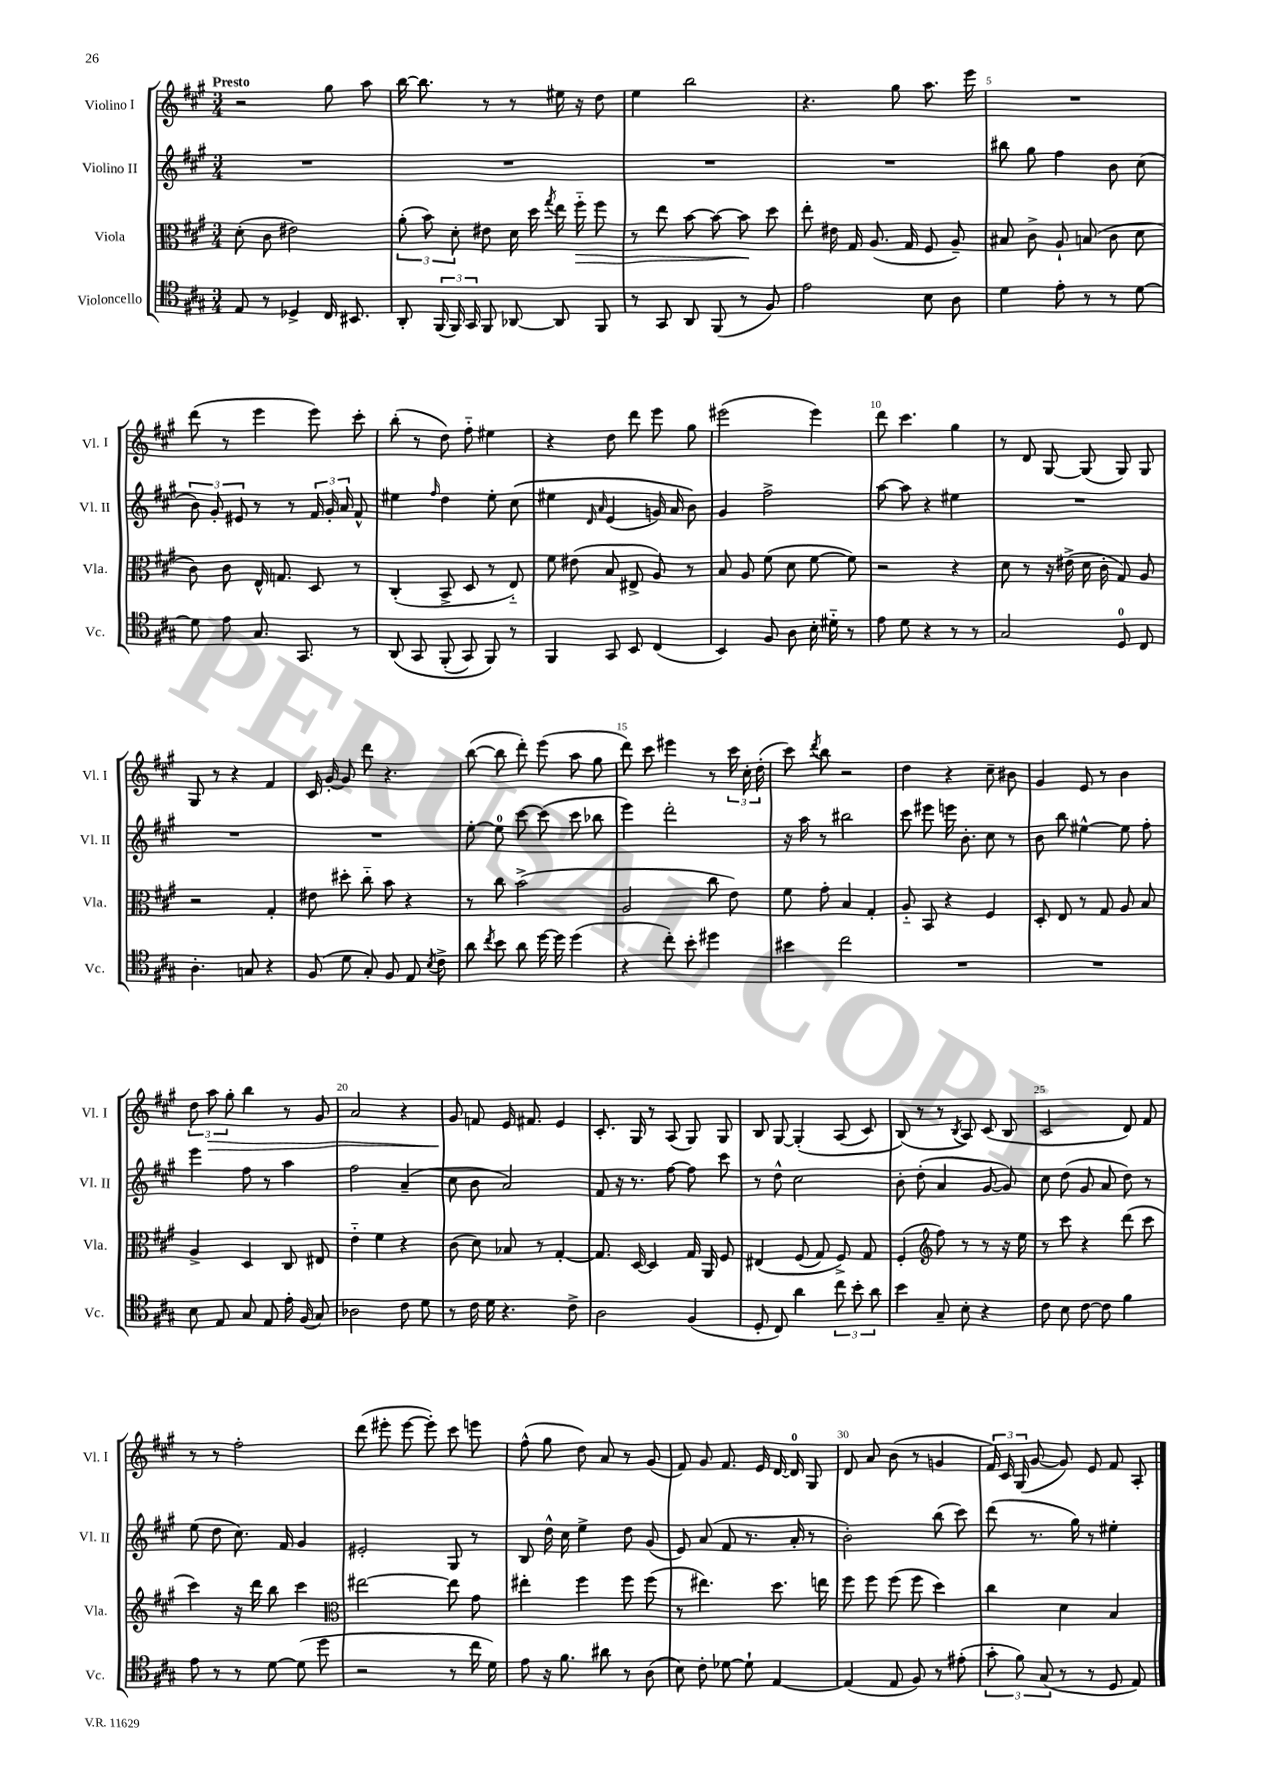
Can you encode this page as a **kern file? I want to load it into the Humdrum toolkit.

**kern	**kern	**kern	**kern
*staff4	*staff3	*staff2	*staff1
*clefC4	*clefC3	*clefG2	*clefG2
*k[f#c#g#]	*k[f#c#g#]	*k[f#c#g#]	*k[f#c#g#]
*M3/4	*M3/4	*M3/4	*M3/4
8E	(8d'	2.r	2r
8r	8c#	.	.
4D-^	2e#)	.	.
16C#	.	.	8gg#
8.BB#	.	.	.
.	.	.	8aa
=	=	=	=
8AA'	(12a'	2.r	[16bb
.	.	.	8.bb]
.	12b)	.	.
(24FF#	.	.	.
24FF#)	12d'	.	.
24GG#	.	.	.
8FF#	8e#	.	8r
[8AA-	16d	.	8r
.	16dd	.	.
.	8qgg#	.	.
8AA-]	16ee	.	16ee#
.	16ff#'~	.	16r
8FF#	8ff#	.	8dd
=	=	=	=
8r	8r	2.r	4ee
8GG#	8ee	.	.
8AA	[8b	.	2bb
(8FF#	8b_	.	.
8r	8b]	.	.
8F#)	8dd	.	.
=	=	=	=
2e	8ee'	2.r	4.r
.	16e#	.	.
.	16G#	.	.
.	(8.A	.	.
.	.	.	8gg#
.	16G#	.	.
8B	8F#	.	8.aa
8A	8A~)	.	.
.	.	.	16eee
=	=	=	=
4d	8B#	8bb#	2.r
.	8c#^	8gg#	.
8e'	8A`	4ff#	.
8r	(8B	.	.
8r	8c#	8b	.
[8d	8d	(8cc#	.
=	=	=	=
8d]	8c#)	12b)	(8ddd
.	.	12g#'	.
8e	8c#	.	8r
.	.	12e#	.
8.G#	16E^^	8r	4eee
.	8.G	.	.
.	.	8r	.
8.GG#	.	.	.
.	8D	24f#	8eee)
.	.	24g#'	.
.	.	24a	.
8r	8r	8f#^^	8ccc#'
=	=	=	=
&(8AA	(4C#'	4ee#	(8bb'
8GG#	.	.	8r
.	.	16qqff#	.
(8FF#'	8BB^	4dd	8dd)
8GG#)	8D	.	8ff#'~
8FF#&)	8r	8ee#'	4ee#
8r	8E'~)	&(8cc#	.
=	=	=	=
4FF#	8f#	4ee#	4r
.	(8e#	.	.
.	.	16qqd	.
.	.	16qqa	.
8GG#	8B	(4e	8dd
8BB	8E#^	.	8ddd
(4C#	8A)	16g)	8eee
.	.	16a	.
.	8r	8b&)	8gg#
=	=	=	=
4BB)	8B	4g#	(2eee#
.	8A	.	.
8F#	(8f#	2ff#^	.
8A	8d	.	.
16B'	[8f#	.	4eee#)
16d#'~	.	.	.
8r	8f#])	.	.
=	=	=	=
8e	2r	[8aa	8ddd
8d	.	8aa]	4.ccc#
4r	.	4r	.
8r	4r	4ee#	4gg#
8r	.	.	.
=	=	=	=
2G#	8d	2.r	8r
.	8r	.	8d
.	16r	.	[8G#
.	(16e#^	.	.
.	16d	.	(8G#]
.	16c#'	.	.
8D	8G#)	.	8G#)
8C#	8A	.	8G#
=	=	=	=
4.A'	2r	2.r	8G#
.	.	.	8r
.	.	.	4r
8G	.	.	.
4r	4G#'	.	4f#
=	=	=	=
(8F#	8e#	2.r	16c#
.	.	.	[16g#'
8d	8dd#'	.	8g#]
8G#')	8cc#'~	.	8ddd
8F#	8b	.	4.r
8E	4r	.	.
8qB	.	.	.
8c#^	.	.	.
=	=	=	=
8a	8r	[8ee'	([8bb
8qcc#	.	.	.
8b	8cc#	8ee]	8bb]
8a	(2b^	[8ccc#	8ddd')
[16dd	.	(8ccc#]	(8eee
16dd]	.	.	.
(4dd	.	8ccc#	8aa
.	.	8bb-	8gg#
=	=	=	=
4r	2A	4eee)	8ddd)
.	.	.	8ccc#
8cc#')	.	2ddd'	4eee#
8b'	.	.	.
4dd#	8cc#	.	8r
.	8e)	.	24ccc#
.	.	.	24cc#'
.	.	.	(24dd'
=	=	=	=
4b#	8f#	16r	8ccc#)
.	.	16aa	.
.	.	.	8qddd
.	8g#'	8r	8bb
2cc#	4B	2bb#	2r
.	4G#'	.	.
=	=	=	=
2.r	8A'~	8ccc#	4dd
.	8BB	8eee#	.
.	4r	16eee	4r
.	.	8.b'	.
.	4F#	8cc#	8cc#~
.	.	8r	8b#
=	=	=	=
2.r	8D'	8b	4g#
.	8E	8bb	.
.	8r	[4ee#^^	8e
.	8G#	.	8r
.	8A	8ee#]	4b
.	8B	8ff#'	.
=	=	=	=
8B	4A^	4eee	12dd
.	.	.	12aa
8E	.	.	.
.	.	.	12gg#'
8G#	4D	8ff#	4bb
8E	.	8r	.
16e'	8C#	4aa	8r
(16F#	.	.	.
8G#)	8E#	.	8g#
=	=	=	=
2A-	4e'~	2ff#	2a
.	4f#	.	.
8c#	4r	(4a~	4r
8d	.	.	.
=	=	=	=
8r	(8c#	8cc#	8g#
16c#	8d)	8b	8f
16d	.	.	.
4.r	8B-	2a)	16e
.	.	.	8.f#
.	8r	.	.
.	[4G#'	.	4e
8c#^	.	.	.
=	=	=	=
2A	8.G#]	8f#	8.c#'
.	.	16r	.
.	[16D	8.r	16G#
.	4D]	.	8r
.	.	[8ff#	(8A
(4F#	16G#	8ff#]	8G#)
.	16AA	.	.
.	8F#	8ccc#	8G#
=	=	=	=
8D'	&(4E#	8r	8B
8C#)	.	8dd^^	[8G#
4a	(8F#	2cc#	&(4G#']
.	8G#)	.	.
12cc#	8F#^&)	.	(8A
12b'	.	.	.
.	8G#	.	8c#)
12a	.	.	.
=	=	=	=
4b	(4F#'	8b'	(8B&)
.	.	(8dd'	8r
*	*clefG2	*	*
8G#~	8ff#)	4a	8r
.	.	.	8qB
8B'	8r	.	8A)
4r	8r	[8g#	(8c#
.	16r	8g#])	8B
.	16ee	.	.
=	=	=	=
8c#	8r	8cc#	2c#
8B	8ccc#	(8dd	.
[8c#	4r	8g#	.
8c#]	.	8a	.
4f#	(8ddd	8dd)	8d)
.	8ccc#	8r	8f#
=	=	=	=
8e	4ccc#)	(8ee	8r
8r	.	8dd	8r
8r	16r	8.cc#)	2ff#'
.	16ddd	.	.
[8d	8bb	.	.
.	.	16f#	.
(8d]	4ccc#	4g#	.
8dd	.	.	.
=	=	=	=
*	*clefC3	*	*
2r	[2ee#	2e#'	(8ddd
.	.	.	8eee#'
.	.	.	[8eee#
.	.	.	8eee#'])
8r	8ee#]	8G#	8ccc#
16cc#	8g#	8r	8eee
16d)	.	.	.
=	=	=	=
8e	4ee#'	8B	(8ff#^^
16r	.	16dd^^	8gg#
8.f#	.	16cc#	.
.	4ff#	4ee^	8dd)
8a#	.	.	8a
8r	8ff#	8dd	8r
(8A	(8ff#	(8g#	(8g#
=	=	=	=
8B)	8r	8e)	8f#)
8c#'	4.ee#)	(8a	8g#
[8d-	.	8f#	8.f#
8d-`]	.	8.r	.
.	.	.	16e
[4E	8.dd	.	[16d
.	.	16a'	16d]
.	.	8r	8G#
.	16ee	.	.
=	=	=	=
(4E]	8ff#	2b')	8d
.	8ff#	.	8a
8E	(8ff#	.	(8b
8F#)	8ff#	.	8r
8r	4dd)	(8bb	4g
(8e#'	.	8ccc#)	.
=	=	=	=
12g#'	4cc#	(8ddd	24f#)
.	.	.	24c#
12f#)	.	.	(24G#
.	.	8.r	[8g#
(12G#	.	.	.
8r	4d	.	8g#])
.	.	16gg#)	.
8r	.	8r	8e
8D	4B	4ee#'	8f#
8E)	.	.	8A'
==	==	==	==
*-	*-	*-	*-
